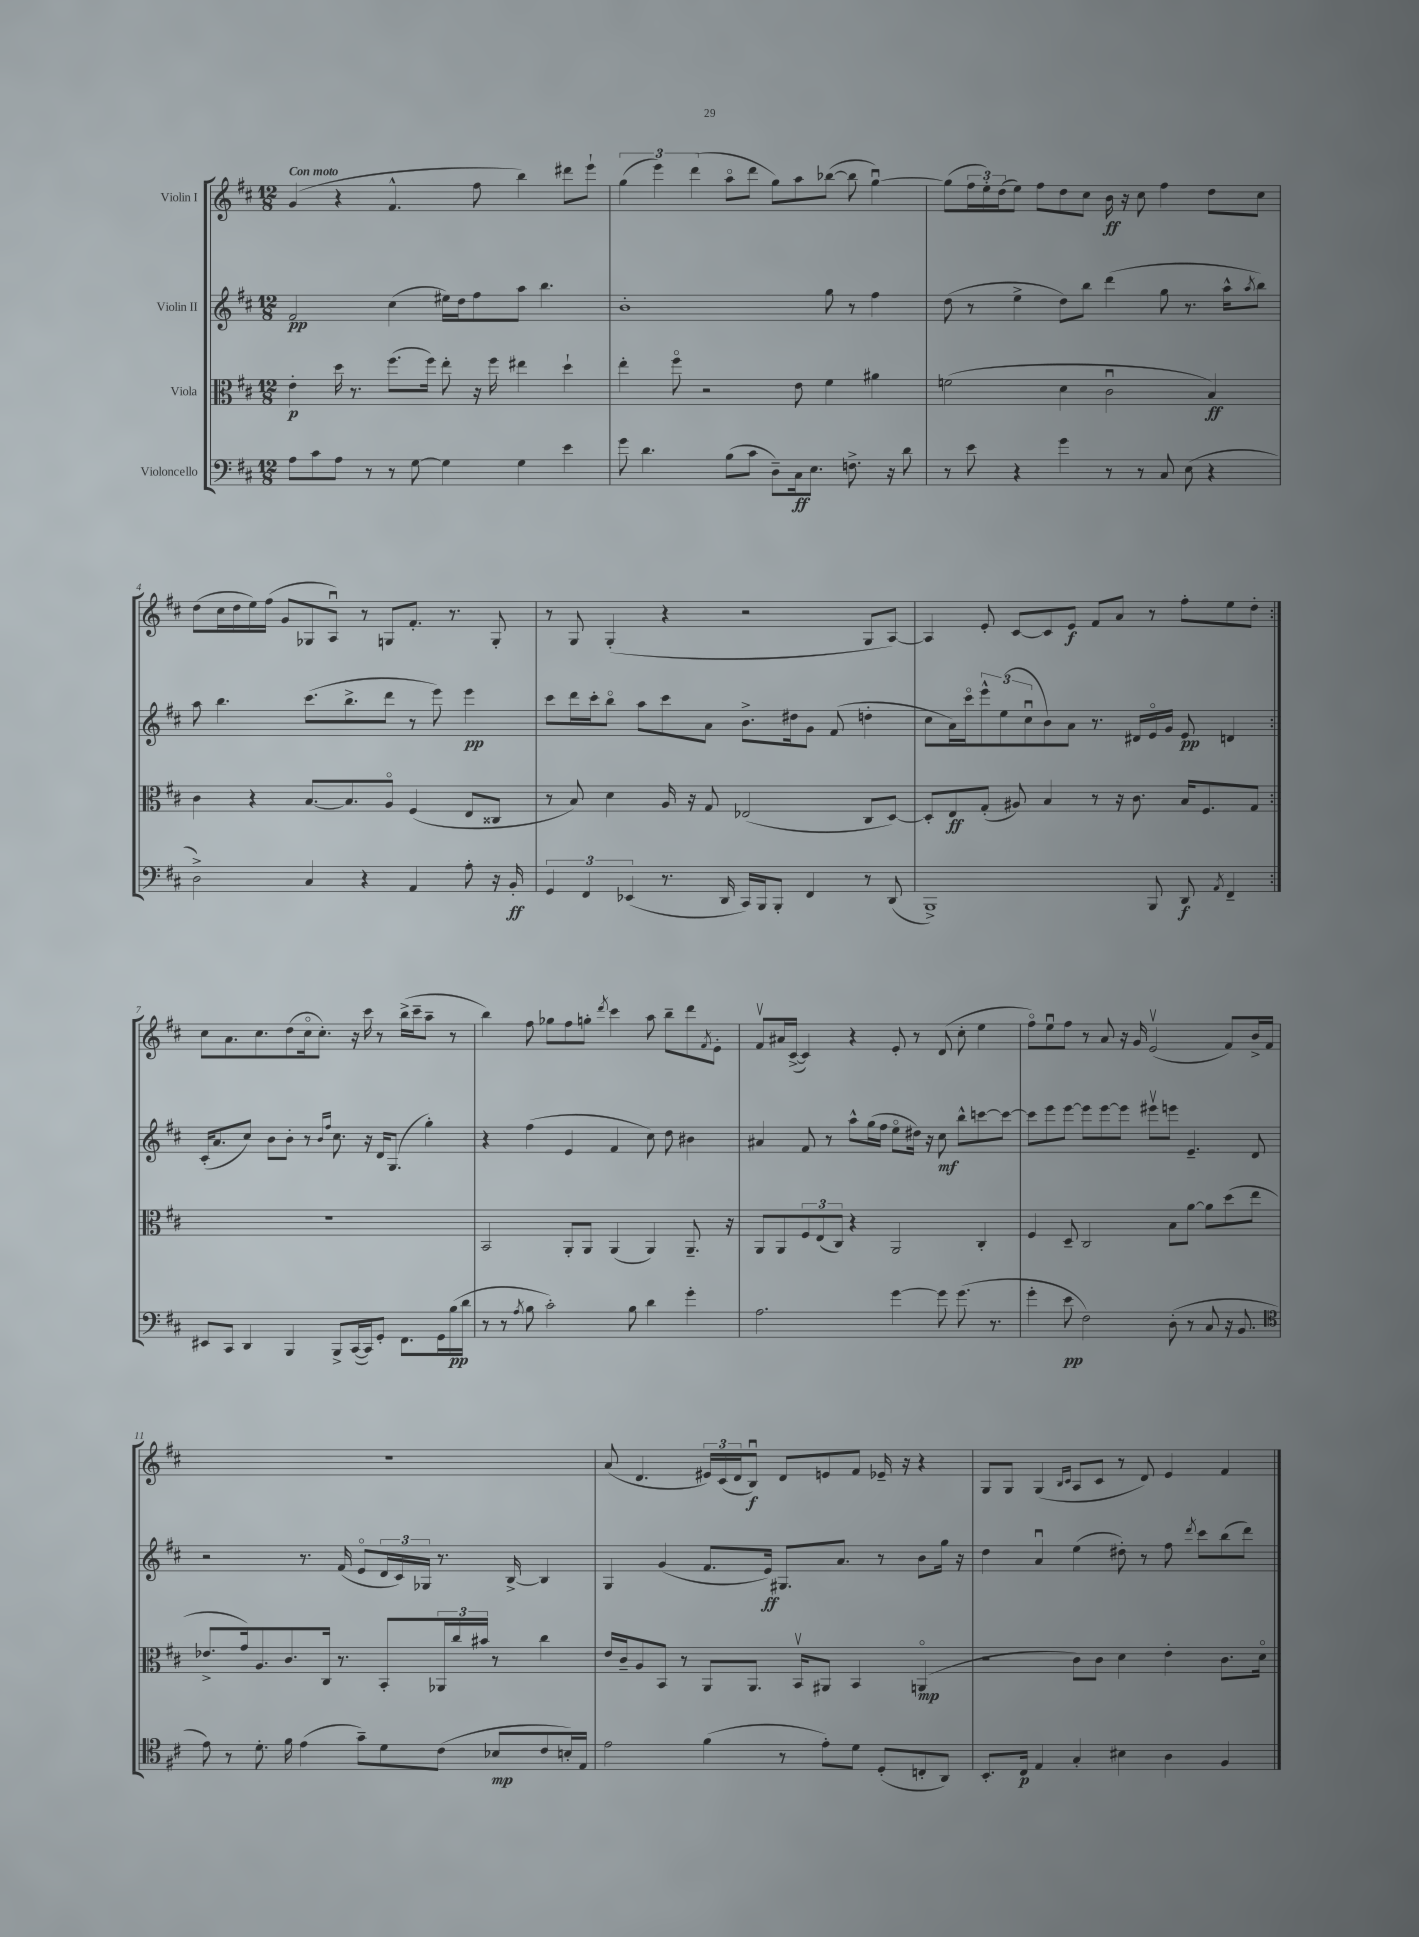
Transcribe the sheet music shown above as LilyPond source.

<<
\new StaffGroup <<
\new Staff = "s0" \with { instrumentName = "Violin I" } {
    \clef treble \key d \major \numericTimeSignature \time 12/8 \tempo "Con moto"
    \repeat volta 2 { g'4( r4 fis'4.-^ fis''8 b''4) dis'''8 e'''8-! |
    \tuplet 3/2 { g''4( e'''4) d'''4( } a''8\flageolet d'''8 g''8) a''8 bes''8~( bes''8 g''4~\downbow) |
    g''8( \tuplet 3/2 { fis''16 e''16-.) d''16( } e''8) fis''8 d''8 cis''8 b'16\ff r16 cis''8 fis''4 d''8 cis''8 |
    d''8( cis''16 d''16 e''16) fis''16( g'8 ges8 a8\downbow) r8 g8 fis'8.-. r8. g8-. |
    r8 g8 g4-.( r4 r2 g8 a8~) |
    a4 e'8-. cis'8~ cis'8 e'8\f fis'8 a'8 r8 fis''8-. e''8 d''8-. | }
    cis''8 a'8. cis''8. d''8( cis''16\flageolet cis''8.-.) r16 cis'''16 r8 b''16->( cis'''16-- a''8-- r8 |
    b''4) fis''8 ges''8 fis''8 g''8-. \acciaccatura { d'''8 } cis'''4 a''8 b''8-- d'''8 \acciaccatura { fis'8 } e'8-. |
    fis'8\upbow ais'16 cis'16~->( cis'4) r4 e'8-. r8 d'8( cis''8-. e''4 |
    fis''8\flageolet) e''8\downbow fis''8 r8 a'8 r16 g'16 e'2\upbow( fis'8) b'16-> fis'16 |
    R1. |
    a'8( d'4. \tuplet 3/2 { eis'16) cis'16( d'16 } b8\downbow\f) d'8 e'8 fis'8 ees'16-- r16 r4 |
    g8 g8 g4( \grace { b16 cis'16 } a8 cis'8 r8 d'8) e'4 fis'4 \bar "|." |
}
\new Staff = "s1" \with { instrumentName = "Violin II" } {
    \clef treble \key d \major \numericTimeSignature \time 12/8
    \repeat volta 2 { fis'2\pp cis''4( eis''16) d''16 fis''8 a''8 b''4. |
    b'1-. g''8 r8 fis''4 |
    d''8( r8 e''4-> d''8) b''8 d'''4( g''8 r8. a''16-^ \acciaccatura { a''8 } b''8) |
    a''8 b''4. cis'''8.( b''8.-> d'''8 r8 e'''8) e'''4\pp |
    cis'''8 d'''16 cis'''16-. b''8\flageolet a''8 cis'''8 a'8 b'8.-> dis''16 g'8 fis'8( d''4-. |
    cis''8 a'16) cis'''16\flageolet \tuplet 3/2 { e'''8-^ e''8( cis''8\downbow } b'8) a'8 r8. dis'16 e'16\flageolet g'16 e'8\pp d'4 | }
    cis'16-.( a'8. cis''8) b'8 b'8-. r8 \grace { b'16 fis''16 } cis''8. r16 d'16 g8.( g''4-.) |
    r4 fis''4( e'4 fis'4 cis''8) d''8 bis'4 |
    ais'4 fis'8 r8 a''8-^ g''16( fis''16 e''8\flageolet dis''16) r16 cis''8\mf b''8-^ c'''8~ c'''8~ |
    c'''8 e'''8 e'''8~ e'''8 e'''8~ e'''8 eis'''8\upbow e'''8 e'4.-- d'8 |
    r2 r8. fis'16( e'8\flageolet \tuplet 3/2 { d'16 cis'16) ges16 } r8. b16~-> b4 |
    g4 g'4( fis'8. e'16\ff) gis8. a'8. r8 b'8 g''16 r16 |
    d''4 a'4\downbow e''4( dis''8-.) r8 fis''8 \acciaccatura { d'''8 } cis'''8 b''8( d'''8) \bar "|." |
}
\new Staff = "s2" \with { instrumentName = "Viola" } {
    \clef alto \key d \major \numericTimeSignature \time 12/8
    \repeat volta 2 { e'4-.\p d''16 r8. fis''8.( fis''16) e''8-. r16 fis''16 eis''4 d''4-! |
    e''4-. fis''8\flageolet r2 e'8 fis'4 ais'4 |
    f'2( d'4 cis'2\downbow b4\ff) |
    cis'4 r4 b8.~ b8. a8\flageolet fis4( e8 cisis8 |
    r8 b8) d'4 a16 r16 g8 ees2( cis8 d8~) |
    d8-. e8\ff g8-.( ais8) b4 r8 r16 cis'8. b16 fis8. g8 | }
    R1. |
    b,2 a,8-. a,8 a,4( a,4) a,8.-- r16 |
    a,8 a,8 \tuplet 3/2 { fis8 e8( cis8) } r4 a,2 cis4-. |
    fis4 d8-- cis2 b8 a'8~ a'8 d''8( e''8 |
    ees'8.-> g'16) a8. cis'8. cis16 r8. b,8-. \tuplet 3/2 { aes,16 cis''16 bis'16 } r8 cis''4 |
    e'16 cis'16-- a8 b,8 r8 a,8 a,8. b,16\upbow ais,8 b,4 a,4\flageolet\mp( |
    r2 cis'8) cis'8 d'4 e'4-. cis'8. d'16\flageolet \bar "|." |
}
\new Staff = "s3" \with { instrumentName = "Violoncello" } {
    \clef bass \key d \major \numericTimeSignature \time 12/8
    \repeat volta 2 { a8 cis'8 a8 r8 r8 g8~ g4 g4 e'4 |
    g'8 d'4. b8( cis'8 d8--) cis16\ff e8. f8.-> r16 d'8 |
    r8 e'8 r4 g'4 r8 r8 cis8 e8( r4 |
    d2->) cis4 r4 a,4 a8-. r16 b,16-.\ff |
    \tuplet 3/2 { g,4 fis,4 ees,4( } r8. d,16 cis,16) b,,16 b,,8-. fis,4 r8 d,8( |
    b,,1->) b,,8 d,8\f \acciaccatura { a,8 } fis,4-- | }
    eis,8 cis,8 d,4 b,,4 b,,8-> cis,16~( cis,16) g,8-. fis,8. g,16 b16\pp( d'16 |
    r8 r8 \acciaccatura { a8 } b8 cis'2-.) b8 d'4 g'4-. |
    a2. g'4~ g'8 g'8.( r8. |
    g'4-. e'8\pp fis2) d8-.( r8 cis8 r16 b,8. |
    \clef tenor e'8) r8 d'8.-. fis'16 e'4( g'8--) d'8 cis'8( bes8\mp cis'8 b16-.) e16 |
    e'2 fis'4( r8 e'8-.) d'8 d8-.( c8-. a,8) |
    b,8.-. cis16\p e4 g4-. bis4 a4 fis4 \bar "|." |
}
>>
>>
